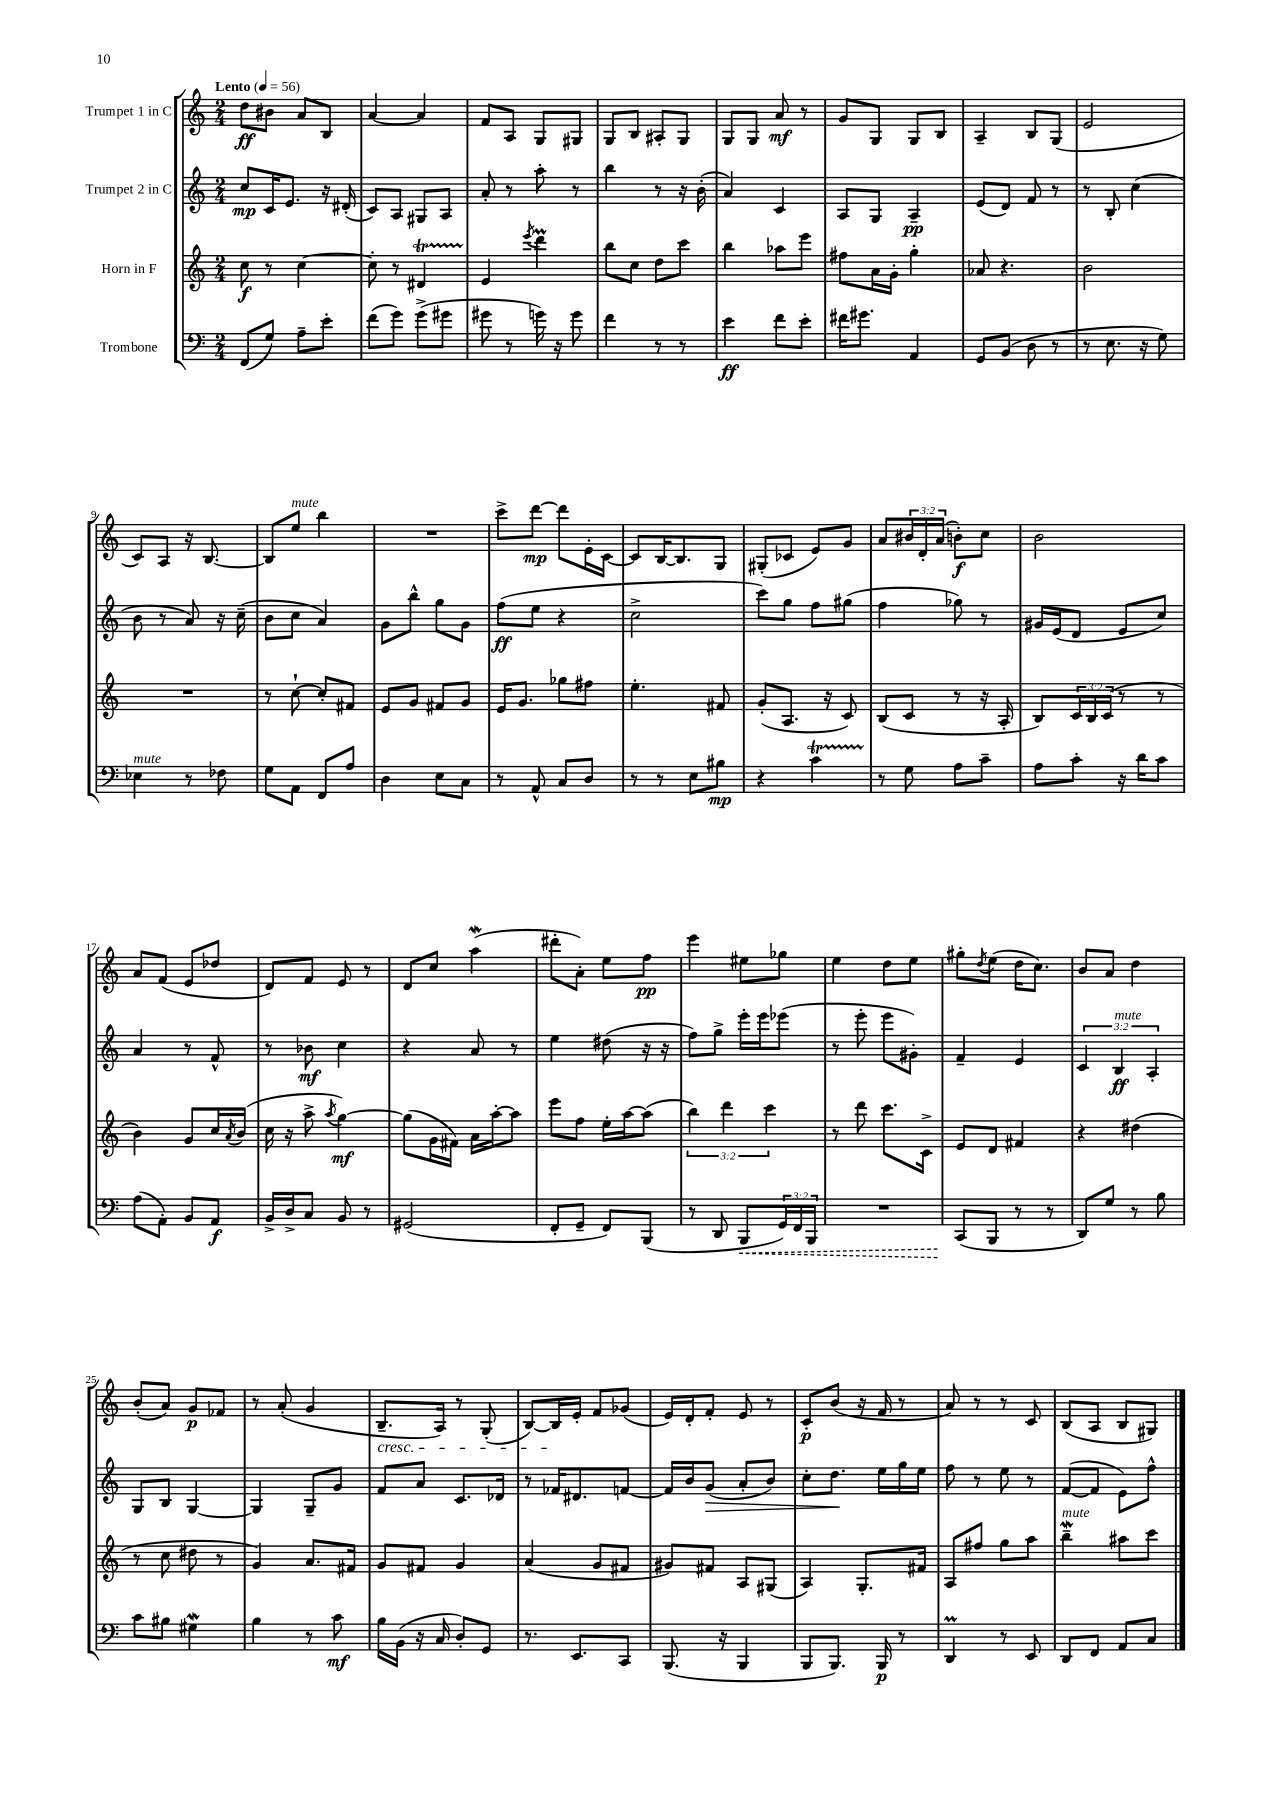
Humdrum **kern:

**kern	**dynam	**kern	**dynam	**kern	**dynam	**kern	**dynam
*part4	*part4	*part3	*part3	*part2	*part2	*part1	*part1
*staff4	*staff4	*staff3	*staff3	*staff2	*staff2	*staff1	*staff1
*I"Trombone	*	*I"Horn in F	*	*I"Trumpet 2 in C	*	*I"Trumpet 1 in C	*
*clefF4	*	*clefG2	*	*clefG2	*	*clefG2	*
*k[]	*	*k[]	*	*k[]	*	*k[]	*
*M2/4	*	*M2/4	*	*M2/4	*	*M2/4	*
*MM56	*	*MM56	*	*MM56	*	*MM56	*
=1	=1	=1	=1	=1	=1	=1	=1
!	!	!	!	!	!	!LO:TX:a:B:t=Lento	!
(8FF/L	.	8cc\	f	8cc/L	mp	8dd\L	ff
8G/J)	.	8r	.	16c/K	.	8b#X\J	.
.	.	.	.	8.e/J	.	.	.
8A~\L	.	[4cc\	.	.	.	8a/L	.
8e'\J	.	.	.	16r	.	8B/J	.
.	.	.	.	(16d#X'/	.	.	.
=2	=2	=2	=2	=2	=2	=2	=2
(8f\L	.	8cc'\]	.	8c/L)	.	[4a/	.
8g\J)	.	8r	.	8A/J	.	.	.
(8g^\L	.	4d#Xt/	.	8G#X/L	.	4a/]	.
8g#X\J	.	.	.	8A/J	.	.	.
=3	=3	=3	=3	=3	=3	=3	=3
8g#X\	.	4e/	.	8a'/	.	8f/L	.
8r	.	.	.	8r	.	8A/J	.
.	.	8qeee/	.	.	.	.	.
16gn\)	.	4dddM\	.	8aa'\	.	8G/L	.
16r	.	.	.	.	.	.	.
8g\	.	.	.	8r	.	8G#X/J	.
=4	=4	=4	=4	=4	=4	=4	=4
4f\	.	8bb\L	.	4bb\	.	8G/L	.
.	.	8cc\J	.	.	.	8B/J	.
8r	.	8dd\L	.	8r	.	8A#X'/L	.
8r	.	8ccc\J	.	16r	.	8G/J	.
.	.	.	.	(16b'\	.	.	.
=5	=5	=5	=5	=5	=5	=5	=5
4e\	ff	4bb\	.	4a/)	.	8G/L	.
.	.	.	.	.	.	8G/J	.
8f\L	.	8aa-X\L	.	4c/	.	8a/	mf
8e'\J	.	8eee\J	.	.	.	8r	.
=6	=6	=6	=6	=6	=6	=6	=6
16f#X\KL	.	8ff#X\L	.	8A/L	.	8g/L	.
8.g#X\J	.	.	.	.	.	.	.
.	.	16a\L	.	8G/J	.	8G/J	.
.	.	16g'\JJ	.	.	.	.	.
4AA/	.	4gg'\	.	4A~/	pp	8G/L	.
.	.	.	.	.	.	8B/J	.
=7	=7	=7	=7	=7	=7	=7	=7
8GG/L	.	8a-X/	.	(8e/L	.	4A~/	.
(8BB/J	.	4.r	.	8d/J)	.	.	.
8D\	.	.	.	8f/	.	8B/L	.
8r	.	.	.	8r	.	(8G/J	.
=8	=8	=8	=8	=8	=8	=8	=8
8r	.	2b\	.	8r	.	2e/	.
8.E\	.	.	.	8B'/	.	.	.
.	.	.	.	(4cc\	.	.	.
16r	.	.	.	.	.	.	.
8G\)	.	.	.	.	.	.	.
!!LO:LB:g=z
=9	=9	=9	=9	=9	=9	=9	=9
!LO:TX:a:i:t=mute	!	!	!	!	!	!	!
4E-X\	.	2r	.	8b\	.	8c/L)	.
.	.	.	.	8r	.	8A/J	.
8r	.	.	.	8a/)	.	16r	.
.	.	.	.	.	.	[8.B/	.
8F-X\	.	.	.	16r	.	.	.
.	.	.	.	(16cc~\	.	.	.
=10	=10	=10	=10	=10	=10	=10	=10
8G\L	.	8r	.	8b\L	.	8B/L]	.
!	!	!	!	!	!	!LO:TX:a:i:t=mute	!
8AA\J	.	[8cc`\	.	8cc\J	.	8ee/J	.
8FF/L	.	8cc'/L]	.	4a/)	.	4bb\	.
8A/J	.	8f#X/J	.	.	.	.	.
=11	=11	=11	=11	=11	=11	=11	=11
4D\	.	8e/L	.	8g\L	.	2r	.
.	.	8g/J	.	8bb^^\J	.	.	.
8E\L	.	8f#X/L	.	8gg\L	.	.	.
8C\J	.	8g/J	.	8g\J	.	.	.
=12	=12	=12	=12	=12	=12	=12	=12
8r	.	16e/KL	.	(8ff\L	ff	8ccc^\L	.
.	.	8.g/J	.	.	.	.	.
8AA^^/	.	.	.	8ee\J	.	[8ddd\J	mp
8C/L	.	8gg-X\L	.	4r	.	8ddd\L]	.
8D/J	.	8ff#X\J	.	.	.	16e'\L	.
.	.	.	.	.	.	[16c\JJ	.
=13	=13	=13	=13	=13	=13	=13	=13
8r	.	4.ee'\	.	2cc^\	.	8c/L]	.
8r	.	.	.	.	.	[16B/K	.
.	.	.	.	.	.	8.B/]	.
8E\L	.	.	.	.	.	.	.
8B#X\J	mp	8f#X/	.	.	.	8G/J	.
=14	=14	=14	=14	=14	=14	=14	=14
4r	.	(8g'/L	.	8ccc\L)	.	(8G#X'/L	.
.	.	8.A/J	.	8gg\J	.	8c-X/J	.
4cT\	.	.	.	8ff\L	.	8e/L)	.
.	.	16r	.	.	.	.	.
.	.	8c/)	.	(8gg#X\J	.	8g/J	.
=15	=15	=15	=15	=15	=15	=15	=15
8r	.	(8B/L	.	4ff\	.	8a/L	.
8G\	.	8c/J	.	.	.	24b#X/L	.
.	.	.	.	.	.	24d'/	.
.	.	.	.	.	.	(24a/JJ	.
8A\L	.	8r	.	8gg-X\)	.	8bn'\L)	f
8c~\J	.	16r	.	8r	.	8cc\J	.
.	.	16A'/	.	.	.	.	.
=16	=16	=16	=16	=16	=16	=16	=16
8A\L	.	8B/L)	.	16g#X/LL	.	2b\	.
.	.	.	.	(16e/J	.	.	.
8c'\J	.	24c/L	.	8d/J	.	.	.
.	.	24B/	.	.	.	.	.
.	.	(24c/JJ	.	.	.	.	.
16r	.	8r	.	8e/L	.	.	.
16d\KL	.	.	.	.	.	.	.
8c\J	.	8r	.	8cc/J)	.	.	.
!!LO:LB:g=z
=17	=17	=17	=17	=17	=17	=17	=17
(8A\L	.	4b\)	.	4a/	.	8a/L	.
8AA'\J)	.	.	.	.	.	(8f/J	.
8BB/L	.	8g/L	.	8r	.	8e/L	.
8AA/J	f	16cc/L	.	8f^^/	.	8dd-X/J	.
.	.	8qa/	.	.	.	.	.
.	.	(16b/JJ	.	.	.	.	.
=18	=18	=18	=18	=18	=18	=18	=18
16BB^/LL	.	16cc\	.	8r	.	8d/L)	.
16D^/J	.	16r	.	.	.	.	.
8C/J	.	8aa^\	.	8b-X\	mf	8f/J	.
.	.	8qaa/	.	.	.	.	.
8BB/	.	[4gg\)	mf	4cc\	.	8e/	.
8r	.	.	.	.	.	8r	.
=19	=19	=19	=19	=19	=19	=19	=19
(2GG#X/	.	(8gg\L]	.	4r	.	8d/L	.
.	.	16g\L	.	.	.	8cc/J	.
.	.	16f#X\JJ)	.	.	.	.	.
.	.	16a\LL	.	8a/	.	(4aaW\	.
.	.	[16aa'\J	.	.	.	.	.
.	.	8aa\J]	.	8r	.	.	.
=20	=20	=20	=20	=20	=20	=20	=20
8FF'/L	.	8eee\L	.	4ee\	.	8ddd#X'\L	.
8GG~/J	.	8ff\J	.	.	.	8a'\J)	.
8FF/L)	.	16ee'\LL	.	(8dd#X\	.	8ee\L	.
.	.	[16aa\J	.	.	.	.	.
(8BBB/J	.	(8aa\J]	.	16r	.	8ff\J	pp
.	.	.	.	16r	.	.	.
=21	=21	=21	=21	=21	=21	=21	=21
8r	.	6bb\)	.	8ff\L)	.	4eee\	.
8DD/	.	.	.	8gg^\J	.	.	.
.	.	6ddd\	.	.	.	.	.
!	!LO:HP:b	!	!	!	!	!	!
8BBB/L	<	.	.	16eee'\LL	.	8ee#X\L	.
.	.	.	.	16eee\J	.	.	.
.	.	6ccc\	.	.	.	.	.
24GG/L)	.	.	.	(8eee-X\J	.	8gg-X\J	.
24FF/	.	.	.	.	.	.	.
24BBB/JJ	.	.	.	.	.	.	.
=22	=22	=22	=22	=22	=22	=22	=22
2r	.	8r	.	8r	.	4ee\	.
.	.	8ddd\	.	8eee'\	.	.	.
.	.	8.ccc\L	.	8eee\L	.	8dd\L	.
.	.	.	.	8g#X'\J)	.	8ee\J	.
.	.	16c^\Jk	.	.	.	.	.
=23	=23	=23	=23	=23	=23	=23	=23
(8CC/L	.	8e/L	.	4f~/	.	8gg#X'\L	.
.	.	.	.	.	.	8qdd/	.
8BBB/J	[	8d/J	.	.	.	(8ee\J	.
8r	.	4f#X/	.	4e/	.	16dd\KL	.
.	.	.	.	.	.	8.cc\J)	.
8r	.	.	.	.	.	.	.
=24	=24	=24	=24	=24	=24	=24	=24
8DD/L)	.	4r	.	6c/	.	8b/L	.
8G/J	.	.	.	.	.	8a/J	.
!	!	!	!	!LO:TX:a:i:t=mute	!	!	!
.	.	.	.	6B/	ff	.	.
8r	.	(4dd#X\	.	.	.	4dd\	.
.	.	.	.	6A'/	.	.	.
8B\	.	.	.	.	.	.	.
!!LO:LB:g=z
=25	=25	=25	=25	=25	=25	=25	=25
8c\L	.	8r	.	8G/L	.	(8b'/L	.
8B#X\J	.	8cc\	.	8B/J	.	8a/J)	.
4G#XW\	.	8dd#X\	.	[4G/	.	8g/L	p
.	.	8r	.	.	.	8f-X/J	.
=26	=26	=26	=26	=26	=26	=26	=26
4B\	.	4g/)	.	4G/]	.	8r	.
.	.	.	.	.	.	(8a'/	.
8r	.	8.a/L	.	8G~/L	.	4g/	.
8c\	mf	.	.	8g/J	.	.	.
.	.	16f#X/Jk	.	.	.	.	.
=27	=27	=27	=27	=27	=27	=27	=27
!	!	!	!	!	!	!LO:TX:b:i:t=cresc.	!
16B\LL	.	8g/L	.	8f/L	.	8.B~/L	.
(16BB\JJ	.	.	.	.	.	.	.
16r	.	8f#X/J	.	8a/J	.	.	.
16C/	.	.	.	.	.	16A/Jk)	.
8D'/L)	.	4g/	.	8.c/L	.	8r	.
8GG/J	.	.	.	.	.	(8G'/	.
.	.	.	.	16d-X/Jk	.	.	.
=28	=28	=28	=28	=28	=28	=28	=28
8.r	.	(4a/	.	8r	.	[8B/L)	.
.	.	.	.	16f-X/KL	.	16B/L]	.
8.EE/L	.	.	.	8.d#X/	.	16e'/JJ	.
.	.	8g/L	.	.	.	8f/L	.
8CC/J	.	8f#X/J	.	[8fn/J	.	(8g-X/J	.
=29	=29	=29	=29	=29	=29	=29	=29
(8.BBB/	.	8g#X/L)	.	16f/LL]	.	16e/LL)	.
.	.	.	.	16b/J	.	16d'/J	.
!	!	!	!	!	!LO:HP:b	!	!
.	.	8f#X/J	.	(8g/J	>	8f'/J	.
16r	.	.	.	.	.	.	.
4BBB/	.	8A/L	.	8a'/L	.	8e/	.
.	.	(8G#X/J	.	8b/J)	.	8r	.
=30	=30	=30	=30	=30	=30	=30	=30
8BBB/L	.	4A/)	.	8cc'\L	.	8c'/L	p
8.BBB/J)	.	.	.	8.dd\J	.	(8b/J	.
.	.	8.G'/L	.	.	.	16r	.
16BBB/	p	.	.	16ee\LL	]	16f/	.
8r	.	.	.	16gg\	.	8r	.
.	.	16f#X/Jk	.	16ee\JJ	.	.	.
=31	=31	=31	=31	=31	=31	=31	=31
4DDM/	.	8A/L	.	8ff\	.	8a/)	.
.	.	8ff#X/J	.	8r	.	8r	.
8r	.	8gg\L	.	8ee\	.	8r	.
8EE/	.	8aa\J	.	8r	.	8c/	.
=32	=32	=32	=32	=32	=32	=32	=32
!	!	!LO:TX:a:i:t=mute	!	!	!	!	!
8DD/L	.	4bbW~\	.	([8f/L	.	(8B/L	.
8FF/J	.	.	.	8f/J]	.	8A/J	.
8AA/L	.	8aa#X\L	.	8e\L)	.	8B/L	.
8C/J	.	8ccc\J	.	8ff^^\J	.	8G#X/J)	.
==	==	==	==	==	==	==	==
*-	*-	*-	*-	*-	*-	*-	*-
